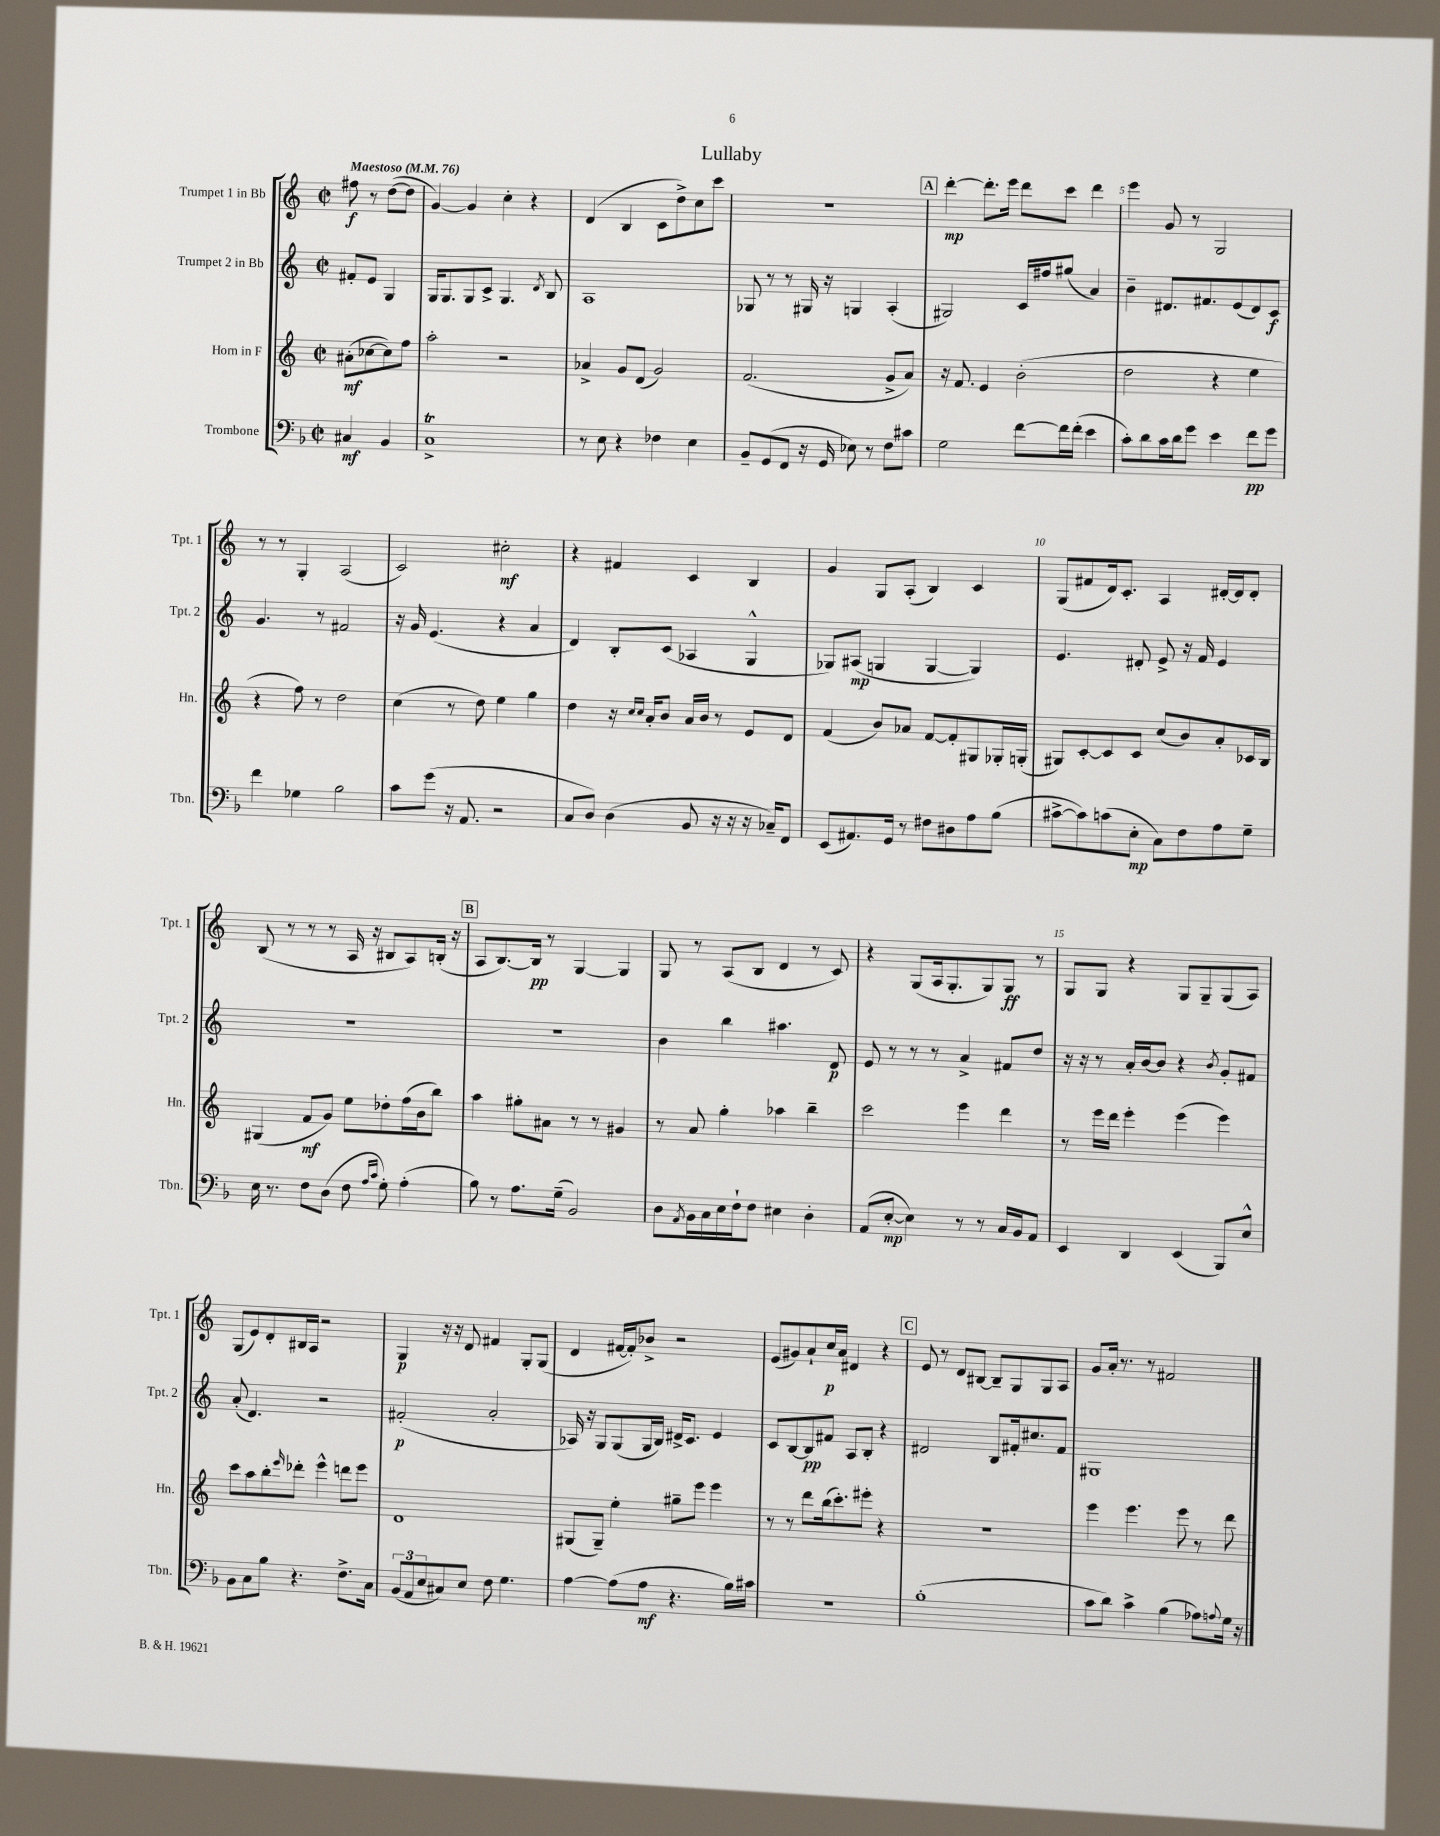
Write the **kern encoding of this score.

**kern	**kern	**kern	**kern
*staff4	*staff3	*staff2	*staff1
*clefF4	*clefG2	*clefG2	*clefG2
*k[b-]	*k[]	*k[]	*k[]
*M2/2	*M2/2	*M2/2	*M2/2
*met(c|)	*met(c|)	*met(c|)	*met(c|)
*MM76	*MM76	*MM76	*MM76
4C#/	(8a#'\L	8f#'/L	8ff#\
.	[8cc-\	8e/J	8r
4BB-/	8cc-\])	4G/	([8dd\L
.	8ff\J	.	8dd\]J
=	=	=	=
1C^	2aa'\	16G/LK	[4g/)
.	.	8.G/	.
.	.	8G/	4g/]
.	.	8c^/J	.
.	2r	4.G/	4cc'\
.	.	.	4r
.	.	8qd/	.
.	.	8B/	.
=	=	=	=
8r	4a-^/	1A	(4d/
8E\	.	.	.
4r	8g/L	.	4B/
.	(8d/J	.	.
4F-\	2g/)	.	8c\L
.	.	.	8dd^\)
4E\	.	.	8cc\
.	.	.	8ccc\J
=	=	=	=
8BB-~/L	(2.f/	8G-/	1r
(8GG/	.	8r	.
8FF/J	.	8r	.
16r	.	16G#/	.
16GG/	.	16r	.
8E-\)	.	4G/	.
8r	.	.	.
8F\L	8g^/L	(4A'/	.
8c#\J	8a/J)	.	.
=	=	=	=
2G\	16r	2G#/)	[4ddd'\
.	8.f/	.	.
.	4e/	.	8.ddd'\]L
.	.	.	16eee\Jk
[8f\L	(2b'\	16c/LL	8ddd\L
.	.	16ff#/J	.
16f\]L	.	(8gg#/J	8ccc\J
(16f'\JJ	.	.	.
4e\	.	4a/)	4ddd\
=	=	=	=
8c'\L)	2dd\	4b~\	4eee\
8d\	.	.	.
16c\L	.	8.d#/L	8g/
16d\J	.	.	.
8g\J	.	.	8r
.	.	8.f#/	.
4e\	4r	.	2G/
.	.	(8e/	.
8f\L	4ee\	8d#/)	.
8g\J	.	8c/J	.
=	=	=	=
4f\	4r	4.g/	8r
.	.	.	8r
4G-\	8ff\)	.	4G'/
.	8r	8r	.
2B-\	2dd\	2f#/	(2A/
=	=	=	=
8c\L	(4cc\	16r	2c/)
.	.	16g/	.
(8g\J	.	(4.e/	.
16r	8r	.	.
8.AA/	.	.	.
.	8dd\)	.	.
2r	4ee\	4r	2cc#'\
.	4gg\	4a/	.
=	=	=	=
8C/L	4dd\	4d/)	4r
8D/J)	.	.	.
(4D\	16r	8B'/L	4f#/
.	16qqcc/LL	.	.
.	16qqcc/JJ	.	.
.	16a'/LK	.	.
.	8b/J	(8c/J	.
8BB-/	16a/LL	4A-/	4c/
.	16b/JJ	.	.
16r	8r	.	.
16r	.	.	.
16r	8e/L	4G^^/	4B/
16C-~/LK)	.	.	.
8FF/J	8d/J	.	.
=	=	=	=
(8EE/L	(4f/	8G-/L)	4g/
8.AA#/)	.	(8A#/J	.
.	8b/L)	4G/	8G/L
16GG/Jk	.	.	.
8r	8a-/J	.	(8A'/J
8F#\L	[8f/L	[4G/	4B/)
8D#\	8f'/]	.	.
8A\	8G#/	4G/])	4c/
(8B-\J	16G-'/L	.	.
.	(16G'/JJ	.	.
=	=	=	=
[8c#^\L	8G#/L)	4.e/	(8G/L
8c#\])	[8c'/	.	8f#/
(8c\	8c/]	.	16d/k)
.	.	.	8.c'/J
8E'\J	8c/J	8d#'/	.
8C\L)	(8cc/L	8e^/	4A/
8F\	8b/)	16r	.
.	.	16f/	.
8A\	8a'/	4e/	[16d#'/LL
.	.	.	16d#/]J
8G~\J	16c-/L	.	8d#'/J
.	16B/JJ	.	.
=	=	=	=
16E\	(4G#/	1r	(8B/
8.r	.	.	.
.	.	.	8r
8F\L	8f/L	.	8r
(8D\J	8g/J)	.	8r
8F\	8ee\L	.	16A/
.	.	.	16r
16qqA/LL	.	.	.
16qqc/JJ	.	.	.
8G'\)	8dd-'\	.	8B#/L
(4A'\	(16ff\L	.	8A/)
.	16b\J	.	.
.	8bb\J)	.	(16B'/Jk
.	.	.	16r
=	=	=	=
8B-\)	4aa\	1r	8A/L
8r	.	.	[8.B/)
8.A\L	8gg#'\L	.	.
.	.	.	16B/]Jk
.	8a#\J	.	8r
(16G~\Jk	.	.	.
2BB-/)	8r	.	[4G/
.	8r	.	.
.	4g#/	.	4G/]
=	=	=	=
8D\L	8r	4b\	8G/
8qAA/	.	.	.
16BB-\L	8a/	.	8r
16C\	.	.	.
16E\	4gg'\	4bb\	(8A/L
16F`\J	.	.	.
8F\J	.	.	8B/J
4E#\	4aa-\	4.aa#\	4d/
4D'\	4bb~\	.	8r
.	.	8d/	8c/)
=	=	=	=
(8AA/L	2ccc\	8e/	4r
[8E'/J	.	8r	.
4E\])	.	8r	(8G/L
.	.	8r	16A/k
.	.	.	8.G'/
8r	4eee\	4a^/	.
8r	.	.	8G/)
16C/LL	4ddd\	8f#/L	8G/J
16BB-/J	.	.	.
8AA/J	.	8dd/J	8r
=	=	=	=
4EE/	8r	16r	8G/L
.	.	16r	.
.	16eee\LL	8r	8G/J
.	16ddd\JJ	.	.
4DD/	4eee'\	16a'/LL	4r
.	.	[16b/J	.
.	.	8b/]J	.
(4EE/	(4eee\	4r	8G/L
.	.	.	8G~/
.	.	8qb/	.
8BBB-/L)	4eee\)	8g'/L	(8G/
8E^^/J	.	8f#/J	8A/J)
=	=	=	=
8BB-\L	8ccc\L	(8a'/	(8G/L
8C\	8aa\	4.d/)	8e/)
8B-\J	8bb'\	.	8d'/
.	16qqeee/	.	.
4.r	8ddd-'\J	.	16B#/L
.	.	.	16A/JJ
.	4eee^^\	2r	2r
8.F^\L	8ddd\L	.	.
.	8eee\J	.	.
16C\Jk	.	.	.
=	=	=	=
(12BB-/L	1d	(2f#'/	4G/
12AA/	.	.	.
12E/	.	.	.
8C#/)	.	.	16r
.	.	.	16r
8E/J	.	.	8d/
8F\	.	2a'/	4f#/
4.G\	.	.	.
.	.	.	8G'/L
.	.	.	(8G/J
=	=	=	=
[4A\	(8G#/L	16A-/)	4d/
.	.	16r	.
.	8G#~/J)	8G/L	.
(8A\]L	4ee'\	(8G/	[16f#/LL
.	.	.	16f#'/]J)
8A\J	.	16G/L	8b-^/J
.	.	16B/JJ)	.
4.r	8gg#~\L	16d#^/LK	2r
.	.	8.c/J	.
.	8eee\J	.	.
.	4eee\	4e/	.
16B-\LL)	.	.	.
16c#\JJ	.	.	.
=	=	=	=
1r	8r	8c/L	(8e/L
.	8r	[8B/	8g#/)
.	8ddd\L	8B/]	8a`/
.	(16bb\k	8f#/J	16cc/L
.	8.ccc'\)	.	16a/JJ
.	.	8A/L	4d#/
.	8eee#'\J	8B'/J	.
.	4r	4r	4r
=	=	=	=
(1B-'	1r	2d#/	8e/
.	.	.	8r
.	.	.	8d/L
.	.	.	[8B#/J
.	.	8B/L	8B#~/]L
.	.	16f#'/k	8G/
.	.	8.cc#/	.
.	.	.	8G/
.	.	8f#/J	8A/J
=	=	=	=
8c\L	4eee\	1G#	8g/L
8d\J)	.	.	16a'/Jk
.	.	.	8.r
4c^\	4.eee\	.	.
.	.	.	8r
(4B-\	.	.	2f#/
.	8eee\	.	.
8A-\L)	8r	.	.
8qqA/	.	.	.
16G\Jk	8ddd\	.	.
16r	.	.	.
==	==	==	==
*-	*-	*-	*-
